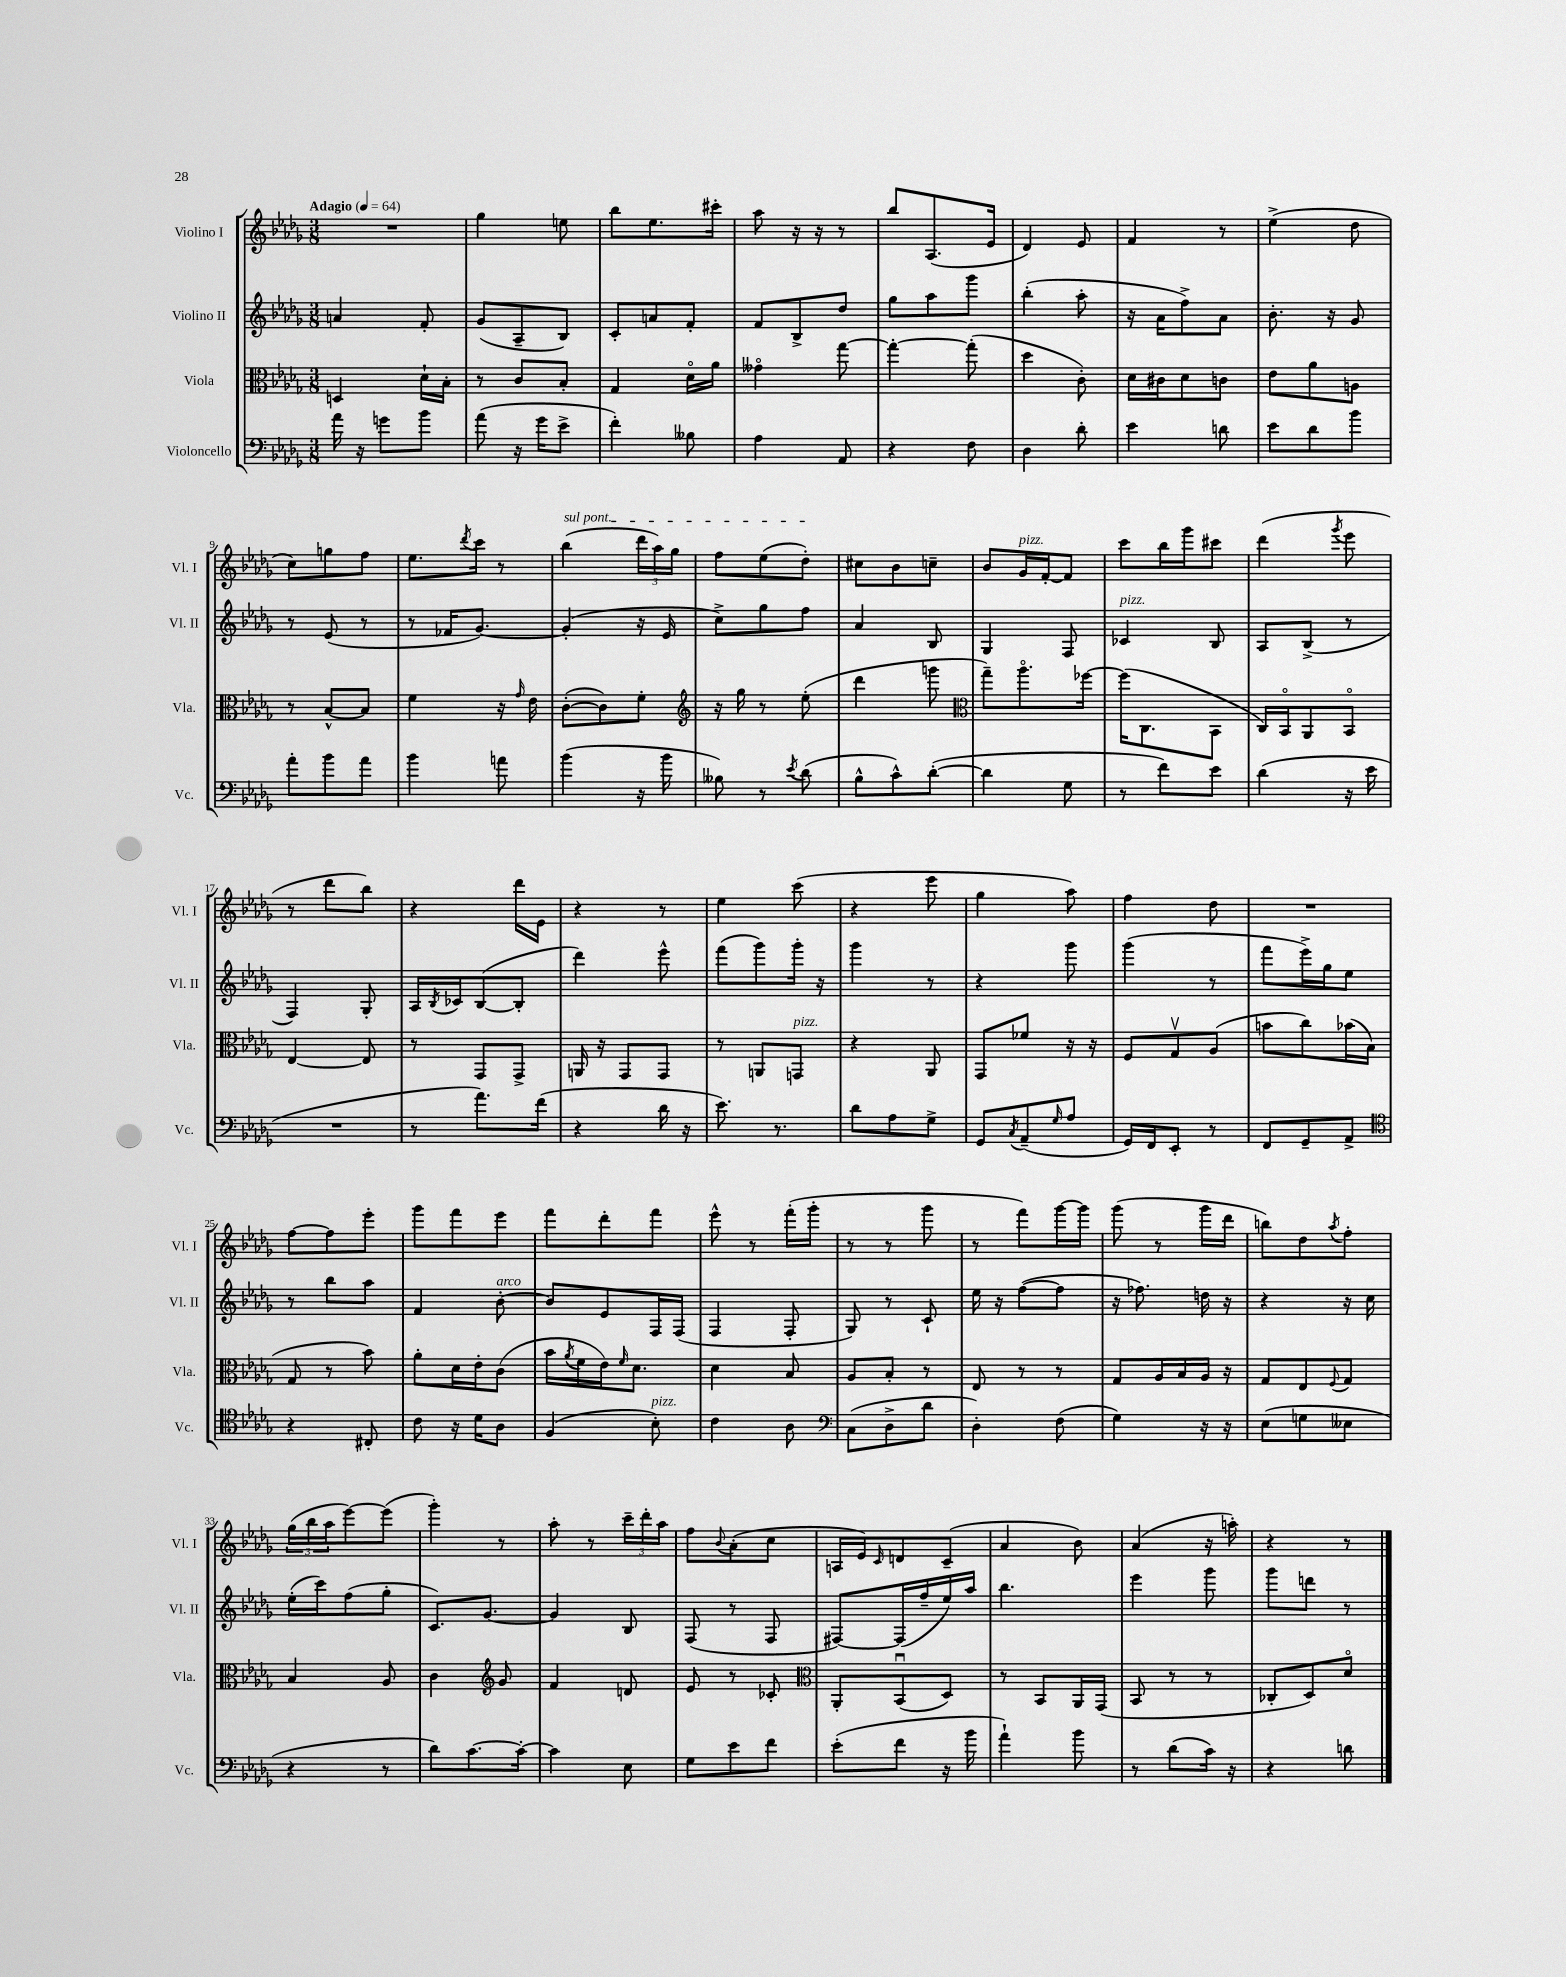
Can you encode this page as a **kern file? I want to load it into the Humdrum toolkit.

**kern	**kern	**kern	**kern
*part4	*part3	*part2	*part1
*staff4	*staff3	*staff2	*staff1
*I"Violoncello	*I"Viola	*I"Violino II	*I"Violino I
*I'Vc.	*I'Vla.	*I'Vl. II	*I'Vl. I
*clefF4	*clefC3	*clefG2	*clefG2
*k[b-e-a-d-g-]	*k[b-e-a-d-g-]	*k[b-e-a-d-g-]	*k[b-e-a-d-g-]
*M3/8	*M3/8	*M3/8	*M3/8
*MM64	*MM64	*MM64	*MM64
=1	=1	=1	=1
!	!	!	!LO:TX:a:B:t=Adagio
16a-\	4Dn/	4an/	4.r
16r	.	.	.
8gn\L	.	.	.
8b-\J	16d-`\LL	8f'/	.
.	16B-'\JJ	.	.
=2	=2	=2	=2
(8a-\	8r	(8g-/L	4gg-\
16r	8c/L	8A-~/	.
16g-\KL	.	.	.
8e-^\J	8B-'/J	8B-/J)	8een\
=3	=3	=3	=3
4f'\)	4G-/	8c'/L	8bb-\L
.	.	8an/	8.ee-\
8B--X\	16d-\LL	8f'/J	.
.	16a-\JJ	.	16ccc#X'\Jk
=4	=4	=4	=4
4A-\	4g--X\	8f/L	8aa-\
.	.	8B-^/	16r
.	.	.	16r
8AA-/	[8gg-\	8dd-/J	8r
=5	=5	=5	=5
4r	4gg-'\_	8gg-\L	8bb-/L
.	.	8aa-\	(8.A-/
8F\	(8gg-'\]	8ggg-\J	.
.	.	.	16e-/Jk
=6	=6	=6	=6
4D-\	4dd-\	(4bb-'\	4d-/)
8d-'\	8c'\)	8aa-'\	8e-/
=7	=7	=7	=7
4e-\	16d-\LL	16r	4f/
.	16c#X\J	16a-\KL	.
.	8d-\	8ff^\)	.
8dn\	8cn\J	8a-\J	8r
=8	=8	=8	=8
8e-\L	8e-\L	8.b-'\	(4ee-^\
8d-\	8a-\	.	.
.	.	16r	.
8b-\J	8An\J	8g-/	8dd-\
!!LO:LB:g=z
=9	=9	=9	=9
8a-'\L	8r	8r	8cc\L)
8b-\	[8B-^^/L	(8e-/	8ggn\
8a-\J	8B-/J]	8r	8ff\J
=10	=10	=10	=10
4b-\	4f\	8r	8.ee-\L
.	.	16f-X/KL	.
.	.	.	8qddd-/
.	.	[8.g-/J)	16ccc\Jk
8an\	16r	.	8r
.	16qqg-/	.	.
.	16e-\	.	.
=11	=11	=11	=11
!	!	!	!LO:TX:a:i:t=sul pont.
(4b-\	([8c'\L	(4g-'/]	(4bb-\
.	8c\])	.	.
16r	8f'\J	16r	24ddd-\LL
.	.	.	24aa-\)
16b-\	.	16e-/	.
.	.	.	24gg-\JJ
=12	=12	=12	=12
*	*clefG2	*	*
8B--X\)	16r	8cc^\L)	8ff\L
.	16gg-\	.	.
8r	8r	8gg-\	(8ee-\
8qe-/	.	.	.
(8d-\	(8ee-'\	8ff\J	8dd-'\J)
=13	=13	=13	=13
8B-^^\L	4ddd-\	4a-/	8cc#X\L
8c^^\)	.	.	8b-\
([8d-'\J	8gggn\	8B-/	8ccn~\J
=14	=14	=14	=14
*	*clefC3	*	*
4d-\]	8gg-~\L)	4G-/	8b-/L
!	!	!	!LO:TX:a:i:t=pizz.
.	8.aa-\	.	16g-/L
.	.	.	[16f'/J
8G-\	.	8F/	8f/J]
.	[16ff-X\Jk	.	.
=15	=15	=15	=15
!	!	!LO:TX:a:i:t=pizz.	!
8r	(16ff-\KL]	4c-X/	8ccc\L
.	8.C\	.	.
8f\L)	.	.	16bb-\L
.	.	.	16ggg-\J
8e-\J	8BB-\J	8B-/	8ccc#X\J
=16	=16	=16	=16
(4d-\	16C/LL)	8A-/L	(4ddd-\
.	16BB-/J	.	.
.	8AA-/	(8B-^/J	.
.	.	.	8qggg-/
16r	8BB-/J	8r	8eee-\
16e-\	.	.	.
!!LO:LB:g=z
=17	=17	=17	=17
4.r	[4E-/	4F/)	8r
.	.	.	8ddd-\L
.	8E-/]	8G-'/	8bb-\J)
=18	=18	=18	=18
8r	8r	16A-/LL	4r
.	.	8qB-/	.
.	.	16c-X/J	.
8.a-\L)	8GG-/L	([8B-/	.
.	8GG-^/J	8B-'/J]	16ddd-\LL
(16f\Jk	.	.	16e-\JJ
=19	=19	=19	=19
4r	16AAn/	4ddd-\)	4r
.	16r	.	.
.	8GG-/L	.	.
16d-\	8GG-/J	8eee-^^\	8r
16r	.	.	.
=20	=20	=20	=20
8.e-\)	8r	(8fff\L	4ee-\
.	8AAn/L	8ggg-\)	.
8.r	.	.	.
!	!LO:TX:a:i:t=pizz.	!	!
.	8GGn/J	16ggg-'\Jk	(8ccc\
.	.	16r	.
=21	=21	=21	=21
8d-\L	4r	4ggg-\	4r
8A-\	.	.	.
8G-^\J	8AA-/	8r	8eee-\
=22	=22	=22	=22
8GG-/L	8GG-/L	4r	4gg-\
8qC/	.	.	.
(8AA-~/	8f-X/J	.	.
16qqG-/	.	.	.
8A-/J	16r	8ggg-\	8aa-\)
.	16r	.	.
=23	=23	=23	=23
16GG-/LL)	8F/L	(4ggg-\	4ff\
16FF/J	.	.	.
8EE-'/J	8G-v/	.	.
8r	(8A-/J	8r	8dd-\
=24	=24	=24	=24
8FF/L	8bn\L	8fff\L	4.r
8GG-~/	8cc\)	16eee-^\L)	.
.	.	16gg-\J	.
8AA-^/J	(16b-X\L	8ee-\J	.
.	16B-\JJ	.	.
!!LO:LB:g=z
=25	=25	=25	=25
*clefC4	*	*	*
4r	8G-/	8r	[8ff\L
.	8r	8bb-\L	8ff\]
8C#X'/	8b-\)	8aa-\J	8eee-'\J
=26	=26	=26	=26
8c\	8a-'\L	4f/	8ggg-\L
16r	16d-\L	.	8fff\
16d-\KL	16e-'\J	.	.
!	!	!LO:TX:a:i:t=arco	!
8A-\J	(8c\J	[8b-'\	8eee-\J
=27	=27	=27	=27
(4F/	16b-\LL	8b-/L]	8fff\L
.	8qa-/	.	.
.	16f\	.	.
.	16e-\J)	8e-/	8ddd-'\
.	16qqf/	.	.
.	8.d-\J	.	.
!LO:TX:a:i:t=pizz.	!	!	!
8B-'\)	.	16F/L	8fff\J
.	.	(16F/JJ	.
=28	=28	=28	=28
4c\	4d-\	4F/	8eee-^^\
.	.	.	8r
8A-\	8B-/	8F'/	(16fff'\LL
.	.	.	16ggg-'\JJ
=29	=29	=29	=29
*clefF4	*	*	*
(8C\L	8A-/L	8G-/)	8r
8D-^\	8B-'/J	8r	8r
8d-\J	8r	8c`/	8ggg-\
=30	=30	=30	=30
4D-'\)	8E-/	16ee-\	8r
.	.	16r	.
.	8r	([8ff\L	8fff\L)
(8F\	8r	8ff\J]	[16ggg-\L
.	.	.	16ggg-\JJ]
=31	=31	=31	=31
4G-\)	8G-/L	16r	(8ggg-\
.	.	8.ff-X\)	.
.	16A-/L	.	8r
.	16B-/	.	.
16r	16A-/JJ	16ddn\	16ggg-\LL
16r	16r	16r	16ddd-\JJ
=32	=32	=32	=32
(8E-\L	8G-/L	4r	8bbn\L)
8Gn\	8E-/	.	8dd-\
.	8qqF/	.	8qaa-/
8E--X\J	8G-/J	16r	8ff'\J
.	.	16cc\	.
!!LO:LB:g=z
=33	=33	=33	=33
4r	4B-/	(16ee-'\LL	(24gg-\LL
.	.	.	24bb-\
.	.	16ccc\J)	.
.	.	.	24aa-\J
.	.	(8ff\	[8eee-\)
8r	8A-/	8gg-'\J	(8eee-\J]
=34	=34	=34	=34
8d-\L)	4c\	8.c/L)	4ggg-'\)
[8.c\	.	.	.
.	.	[8.g-/J	.
*	*clefG2	*	*
.	8g-/	.	8r
16c'\Jk_	.	.	.
=35	=35	=35	=35
4c\]	4f/	4g-/]	8aa-'\
.	.	.	8r
8E-\	8dn/	8B-/	24ccc~\LL
.	.	.	24ddd-'\
.	.	.	24aa-\JJ
=36	=36	=36	=36
8G-\L	8e-/	(8F/	8ff\L
.	.	.	8qqb-/
8e-\	8r	8r	(8a-'\
8f\J	8c-X'/	8F/	8cc\J
=37	=37	=37	=37
*	*clefC3	*	*
(8e-'\L	8AA-'/L	[8F#X/L)	16An/LL
.	.	.	16e-/J)
.	.	.	16qqc/
8f\J	(8BB-u/	(16F#/L]	8dn/
.	.	16ff~/	.
16r	8D-/J)	16ee-/)	(8c~/J
16b-\	.	16aa-/JJ	.
=38	=38	=38	=38
4a-`\)	8r	4.bb-\	4a-/
.	8BB-/L	.	.
8b-\	16AA-/L	.	8b-\)
.	(16GG-/JJ	.	.
=39	=39	=39	=39
8r	8BB-/	4eee-\	(4a-/
(8d-\L	8r	.	.
16c\Jk)	8r	8ggg-\	16r
16r	.	.	16aan'\)
=40	=40	=40	=40
4r	8C-X'/L	8ggg-\L	4r
.	8D-/)	8dddn\J	.
8dn\	8d-/J	8r	8r
==	==	==	==
*-	*-	*-	*-
